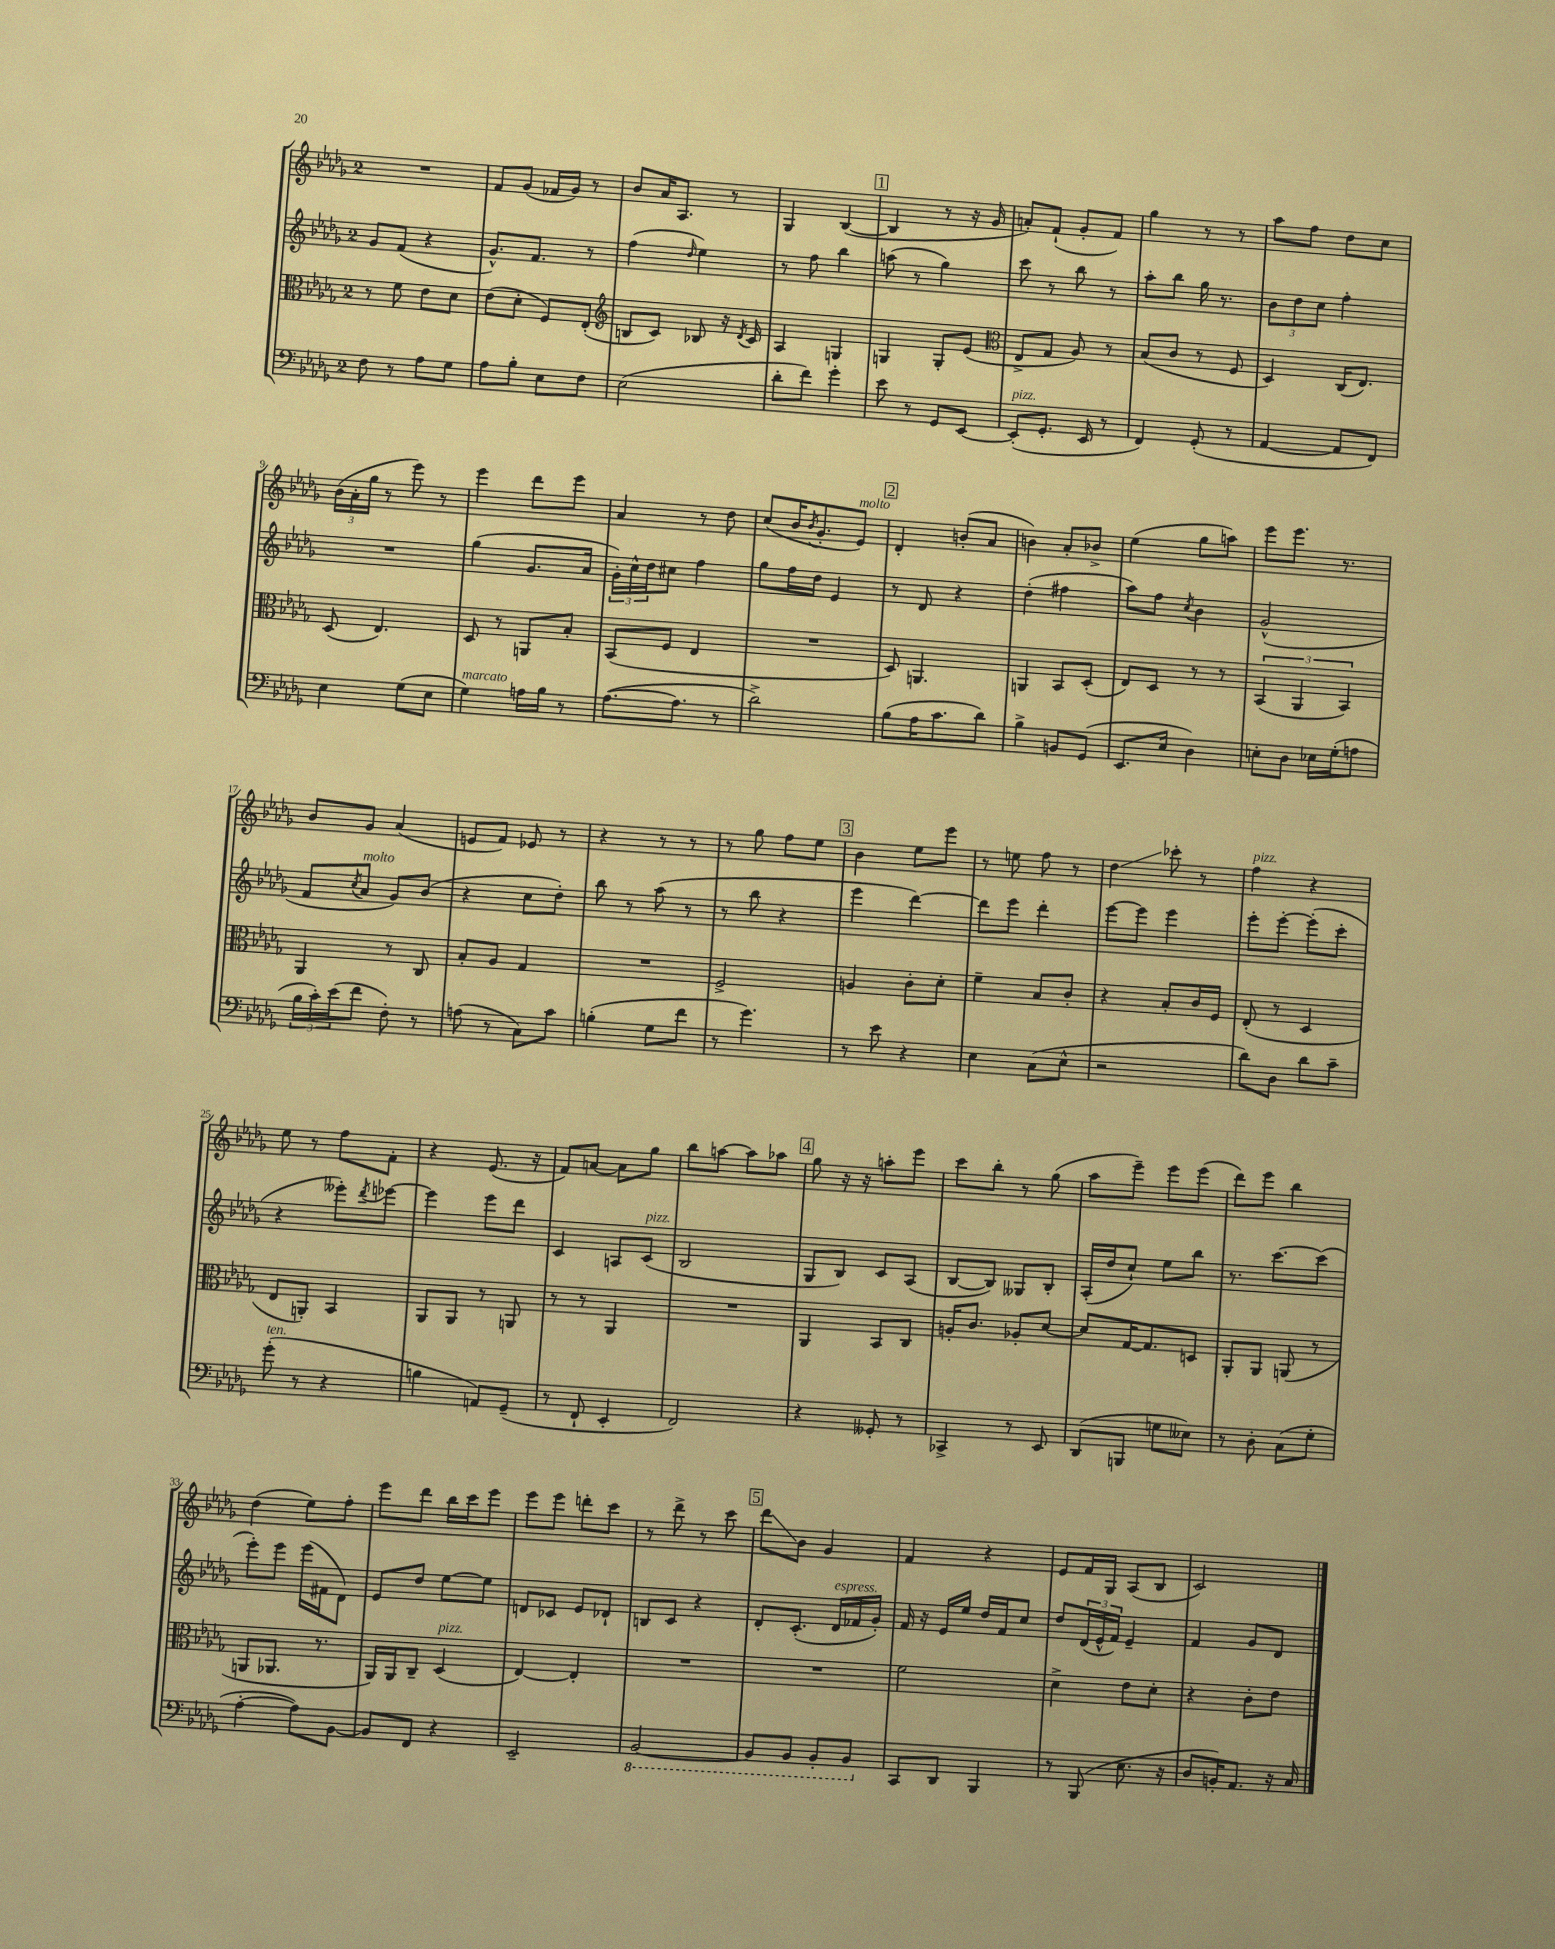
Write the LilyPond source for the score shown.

<<
\new StaffGroup <<
\new Staff = "s0" {
    \clef treble \key des \major \once \override Staff.TimeSignature.style = #'single-digit \time 2/4
    R2 |
    f'8 ges'8( fes'16 ges'16) r8 |
    bes'8 aes'16 aes8. r8 |
    ges4 bes4~( |
    \mark \markup { \box "1" } bes4 r8 r16 ges'16 |
    a'8-.) f'8-!( ges'8-. f'8) |
    ges''4 r8 r8 |
    aes''8 f''8 des''8 c''8 |
    \tuplet 3/2 { bes'16( aes'16-. ges''16 } r8 ees'''8) r8 |
    ees'''4 des'''8 ees'''8 |
    aes'4 r8 des''8 |
    c''8( bes'16 \acciaccatura { bes'8 } ges'8.-. ees'8^\markup { \italic "molto" }) |
    \mark \markup { \box "2" } des'4-. b'8-.( aes'8 |
    b'4) aes'8-. bes'8-> |
    ees''4( ges''8 a''8) |
    ees'''8 ees'''8. r8. |
    bes'8 ges'8 aes'4( |
    e'8 f'8) ees'8 r8 |
    r4 r8 r8 |
    r8 ges''8 f''8 ees''8 |
    \mark \markup { \box "3" } bes'4 ees''8 ees'''8 |
    r8 e''8 f''8 r8 |
    des''4\glissando ces'''8-. r8 |
    f''4^\markup { \italic "pizz." } r4 |
    ees''8 r8 f''8 f'8-. |
    r4 ees'8.( r16 |
    f'8) a'8~ a'8 ges''8 |
    bes''8 a''8~ a''8 aes''8 |
    \mark \markup { \box "4" } ges''8 r16 r16 a''8-. ees'''8 |
    c'''8 bes''8-. r8 ges''8( |
    aes''8 ees'''8--) ees'''8 ees'''8( |
    des'''8) ees'''8 bes''4 |
    des''4( ees''8) f''8-. |
    ees'''8 des'''8 bes''16 c'''16 ees'''8 |
    ees'''8 ees'''8 d'''8-. c'''8 |
    r8 des'''8-> r8 c'''8 |
    \mark \markup { \box "5" } des'''8\glissando bes'8 ges'4 |
    f'4 r4 |
    ees'8 f'16 ges16 aes8( bes8 |
    c'2) \bar "|." |
}
\new Staff = "s1" {
    \clef treble \key des \major \once \override Staff.TimeSignature.style = #'single-digit \time 2/4
    ges'8 f'8( r4 |
    ges'8.-^) f'8. r8 |
    f''4( \grace { des''16 } ees''4) |
    r8 f''8 bes''4 |
    \mark \markup { \box "1" } a''8( r8 ges''4) |
    c'''8 r8 bes''8 r8 |
    aes''8-. bes''8 ges''16 r8. |
    \tuplet 3/2 { bes'8 des''8 c''8 } f''4-. |
    R2 |
    ges''4( ges'8. aes'16 |
    \tuplet 3/2 { ges'16-.) c''16-^ des''16 } cis''8 f''4 |
    ges''8 f''16 des''16 ees'4 |
    \mark \markup { \box "2" } r8 des'8 r4 |
    des''4-.( fis''4 |
    aes''8) f''8 \acciaccatura { c''8 } bes'4 |
    ges'2-^( |
    f'8 \acciaccatura { c''8 } aes'8^\markup { \italic "molto" } ges'8) bes'8( |
    r4 c''8 des''8-.) |
    bes''8 r8 aes''8( r8 |
    r8 bes''8 r4 |
    \mark \markup { \box "3" } ees'''4 des'''4~) |
    des'''8 ees'''8 des'''4-. |
    ees'''8~ ees'''8 ees'''4 |
    ees'''8-. ees'''8~-. ees'''8-.( c'''8-. |
    r4 eeses'''8-.) \acciaccatura { des'''8 } ees'''8~ |
    ees'''4 ees'''8 des'''8 |
    c'4 a8 c'8^\markup { \italic "pizz." }( |
    bes2 |
    \mark \markup { \box "4" } ges8 bes8) c'8 aes8( |
    bes8~ bes8) geses8 bes8-. |
    aes16-.( des''16 c''8-!) ees''8 bes''8 |
    r8. c'''8.~ c'''8( |
    ees'''8-.) ees'''8 ees'''16( fis'16 des'8) |
    ees'8 des''8 ees''8~ ees''8 |
    d'8 ces'8 ees'8 des'8-! |
    b8 c'8 r4 |
    \mark \markup { \box "5" } des'8-. c'8.-.( des'16^\markup { \italic "espress." } fes'16 ges'16-.) |
    f'16 r16 ees'16 ees''16 des''16 f'16 c''8 |
    des''8 \tuplet 3/2 { des'16( ees'16-^ f'16) } ees'4-- |
    f'4 ges'8 des'8 \bar "|." |
}
\new Staff = "s2" {
    \clef alto \key des \major \once \override Staff.TimeSignature.style = #'single-digit \time 2/4
    r8 f'8 ees'8 des'8 |
    ees'8( des'8-. f8) ees8-.( |
    \clef treble b8 c'8) bes8 r16 \acciaccatura { des'8 } c'16 |
    aes4 g4 |
    \mark \markup { \box "1" } g4 g8-. ees'8( |
    \clef alto ees8-> ges8 aes8) r8 |
    bes8( c'8 r8 f8 |
    des4) c16( ees8.) |
    des8( ees4.) |
    des8 r8 a,8 bes8-. |
    bes,8( f8 ees4 |
    R2 |
    \mark \markup { \box "2" } des8) a,4. |
    a,4 bes,8 des8-.( |
    ees8) des8 r8 r8 |
    \tuplet 3/2 { bes,4( aes,4 bes,4) } |
    aes,4 r8 c8 |
    bes8-. aes8 ges4 |
    R2 |
    f2-> |
    \mark \markup { \box "3" } a4 c'8-. des'8-. |
    f'4-- bes8 c'8-. |
    r4 bes8-. c'16 f16 |
    ees8-.( r8 des4 |
    ees8 a,8-.) bes,4 |
    aes,8 aes,8 r8 a,8 |
    r8 r8 aes,4 |
    R2 |
    \mark \markup { \box "4" } aes,4 bes,8 c8 |
    a16-. c'8. aes8-. des'8~ |
    des'8 ges16~ ges8. d8 |
    aes,8-. aes,8 a,8( r8 |
    a,8 aes,8. r8. |
    aes,16) aes,16 c8-- des4^\markup { \italic "pizz." }( |
    ees4~) ees4-. |
    R2 |
    \mark \markup { \box "5" } R2 |
    f'2 |
    des'4-> ees'8 des'8-. |
    r4 c'8-. ees'8 \bar "|." |
}
\new Staff = "s3" {
    \clef bass \key des \major \once \override Staff.TimeSignature.style = #'single-digit \time 2/4
    f8 r8 aes8 ges8 |
    aes8 bes8-. ees8 f8 |
    ees2( |
    des'8-. f'8) ges'4-. |
    \mark \markup { \box "1" } ees'8 r8 ges,8 ees,8~ |
    ees,8-.^\markup { \italic "pizz." }( ges,8.-. ees,16 r8 |
    f,4) ges,8-.( r8 |
    aes,4~ aes,8 f,8) |
    ees4 ges8( ees8 |
    ges4^\markup { \italic "marcato" }) a16 bes16 r8 |
    aes8.~( aes8. r8 |
    des'2->) |
    \mark \markup { \box "2" } bes8( aes16 c'8. des'8) |
    bes4-> b,8 ges,8( |
    ees,8. ees16 des4) |
    e8-. des8 ees16 ges16-.( a8 |
    \tuplet 3/2 { bes16 c'16-.) ees'16( } f'8 f8-.) r8 |
    a8( r8 c8) c'8 |
    b4-.( ges8 f'8 |
    r8 ges'4.) |
    \mark \markup { \box "3" } r8 ees'8 r4 |
    ees4 c8( ees8-^ |
    r2 |
    des'8) des8 des'8 c'8-- |
    ges'8-.^\markup { \italic "ten." }( r8 r4 |
    b4 a,8) ges,8--( |
    r8 f,8-! ees,4-. |
    f,2) |
    \mark \markup { \box "4" } r4 geses,8-. r8 |
    ces,4-> r8 ees,8 |
    des,8( b,,8 g8 eeses8) |
    r8 des8-. c8( ges8-. |
    aes4~-. aes8) bes,8~ |
    bes,8 f,8 r4 |
    ees,2-- |
    \ottava #-1 bes,,2~ |
    \mark \markup { \box "5" } bes,,8 bes,,8 bes,,8-. bes,,8 \ottava #0 |
    c,8 des,8 bes,,4 |
    r8 bes,,8( ees8. r16 |
    des8 b,16-.) aes,8. r16 c16 \bar "|." |
}
>>
>>
